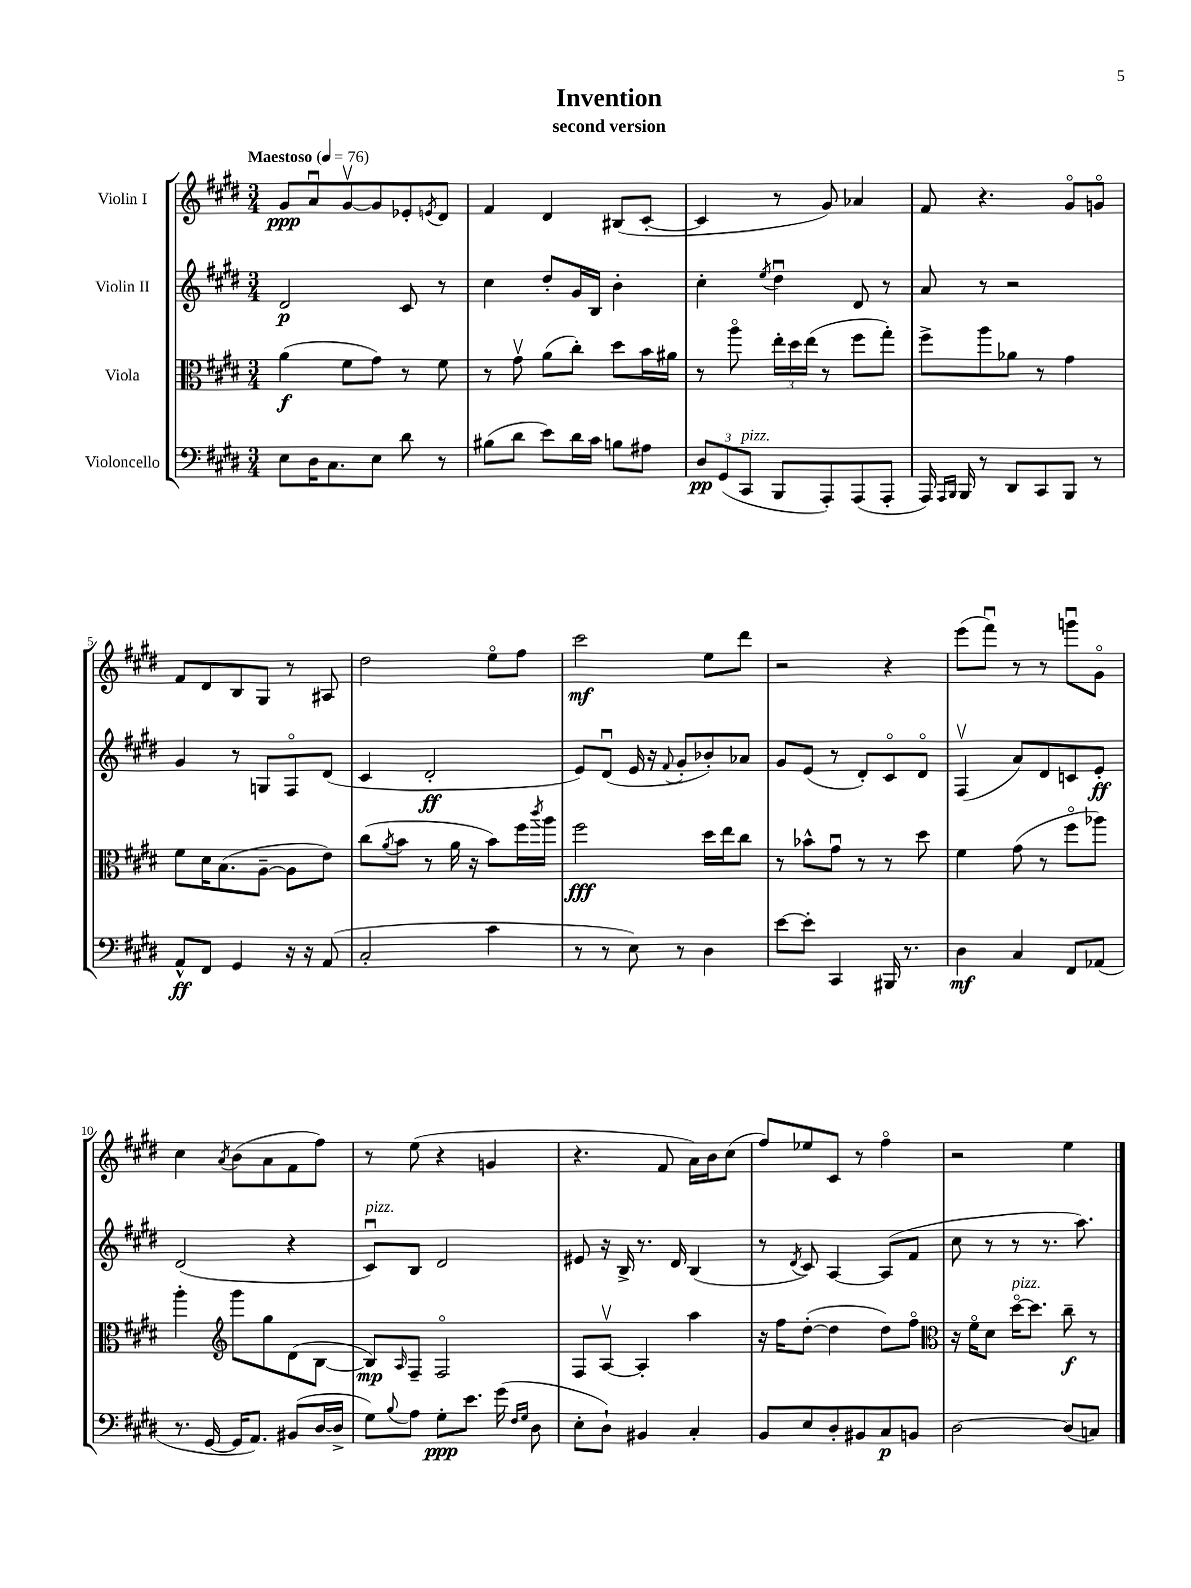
\header { title = "Invention" subtitle = "second version" }
<<
\new StaffGroup <<
\new Staff = "s0" \with { instrumentName = "Violin I" } {
    \clef treble \key e \major \numericTimeSignature \time 3/4 \tempo "Maestoso" 4 = 76
    gis'8\ppp a'8\downbow gis'8~\upbow gis'8 ees'8-. \acciaccatura { e'8 } dis'8 |
    fis'4 dis'4 bis8( cis'8~-. |
    cis'4 r8 gis'8) aes'4 |
    fis'8 r4. gis'8\flageolet g'8\flageolet |
    fis'8 dis'8 b8 gis8 r8 ais8 |
    dis''2 e''8\flageolet fis''8 |
    cis'''2\mf e''8 dis'''8 |
    r2 r4 |
    e'''8( fis'''8\downbow) r8 r8 g'''8\downbow gis'8\flageolet |
    cis''4 \acciaccatura { a'8 } b'8( a'8 fis'8 fis''8) |
    r8 e''8( r4 g'4 |
    r4. fis'8 a'16) b'16 cis''8( |
    fis''8) ees''8 cis'8 r8 fis''4\flageolet |
    r2 e''4 \bar "|." |
}
\new Staff = "s1" \with { instrumentName = "Violin II" } {
    \clef treble \key e \major \numericTimeSignature \time 3/4
    dis'2\p cis'8 r8 |
    cis''4 dis''8-. gis'16 b16 b'4-. |
    cis''4-. \acciaccatura { e''8 } dis''4\downbow dis'8 r8 |
    a'8 r8 r2 |
    gis'4 r8 g8 fis8\flageolet dis'8( |
    cis'4 dis'2-.\ff |
    e'8) dis'8\downbow( e'16 r16 \appoggiatura { fis'8 } gis'8-. bes'8-.) aes'8 |
    gis'8 e'8( r8 dis'8-.) cis'8\flageolet dis'8\flageolet |
    fis4\upbow( a'8) dis'8 c'8 e'8-.\ff |
    dis'2( r4 |
    cis'8\downbow^\markup { \italic "pizz." }) b8 dis'2 |
    eis'8 r16 b16-> r8. dis'16 b4( |
    r8 \acciaccatura { dis'8 } cis'8) a4~ a8( fis'8 |
    cis''8 r8 r8 r8. a''8.) \bar "|." |
}
\new Staff = "s2" \with { instrumentName = "Viola" } {
    \clef alto \key e \major \numericTimeSignature \time 3/4
    a'4\f( fis'8 gis'8) r8 fis'8 |
    r8 gis'8\upbow a'8( cis''8-.) dis''8 b'16 ais'16 |
    r8 a''8\flageolet \tuplet 3/2 { e''16-. dis''16 e''16( } r8 fis''8 gis''8-.) |
    fis''8-> a''8 aes'8 r8 gis'4 |
    fis'8 dis'16 b8.( a8~-- a8 e'8) |
    cis''8( \acciaccatura { a'8 } b'8 r8 a'16 r16 b'8) fis''16 \acciaccatura { cis'''8 } a''16 |
    fis''2\fff dis''16 e''16 cis''8 |
    r8 bes'8-^ gis'8\downbow r8 r8 dis''8 |
    fis'4 gis'8( r8 fis''8\flageolet aes''8) |
    a''4-. \clef treble gis'''8 gis''8 dis'8( b8~ |
    b8\mp) \grace { a16 } fis8-- fis2\flageolet |
    fis8 a8~\upbow a4-. a''4 |
    r16 fis''16 dis''8~-.( dis''4 dis''8) fis''8\flageolet |
    \clef alto r16 fis'16\flageolet dis'8 dis''16~\flageolet^\markup { \italic "pizz." } dis''8. cis''8--\f r8 \bar "|." |
}
\new Staff = "s3" \with { instrumentName = "Violoncello" } {
    \clef bass \key e \major \numericTimeSignature \time 3/4
    e8 dis16 cis8. e8 dis'8 r8 |
    bis8( dis'8 e'8) dis'16 cis'16 b8 ais8 |
    \tuplet 3/2 { dis8\pp gis,8( cis,8^\markup { \italic "pizz." } } b,,8 a,,8-.) a,,8( a,,8-. |
    a,,16) \grace { a,,16 b,,16 } b,,16 r8 dis,8 cis,8 b,,8 r8 |
    a,8-^\ff fis,8 gis,4 r16 r16 a,8( |
    cis2-. cis'4 |
    r8 r8 e8) r8 dis4 |
    e'8~ e'8-. cis,4 bis,,16 r8. |
    dis4\mf cis4 fis,8 aes,8( |
    r8. gis,16~ gis,16 a,8.) bis,8( dis16~ dis16-> |
    gis8) \appoggiatura { b8 } a8 gis8-.\ppp e'8. gis'16( \grace { fis16 gis16 } dis8 |
    e8-. dis8-!) bis,4 cis4-. |
    b,8 e8 dis8-. bis,8 cis8\p b,8 |
    dis2~ dis8( c8) \bar "|." |
}
>>
>>
